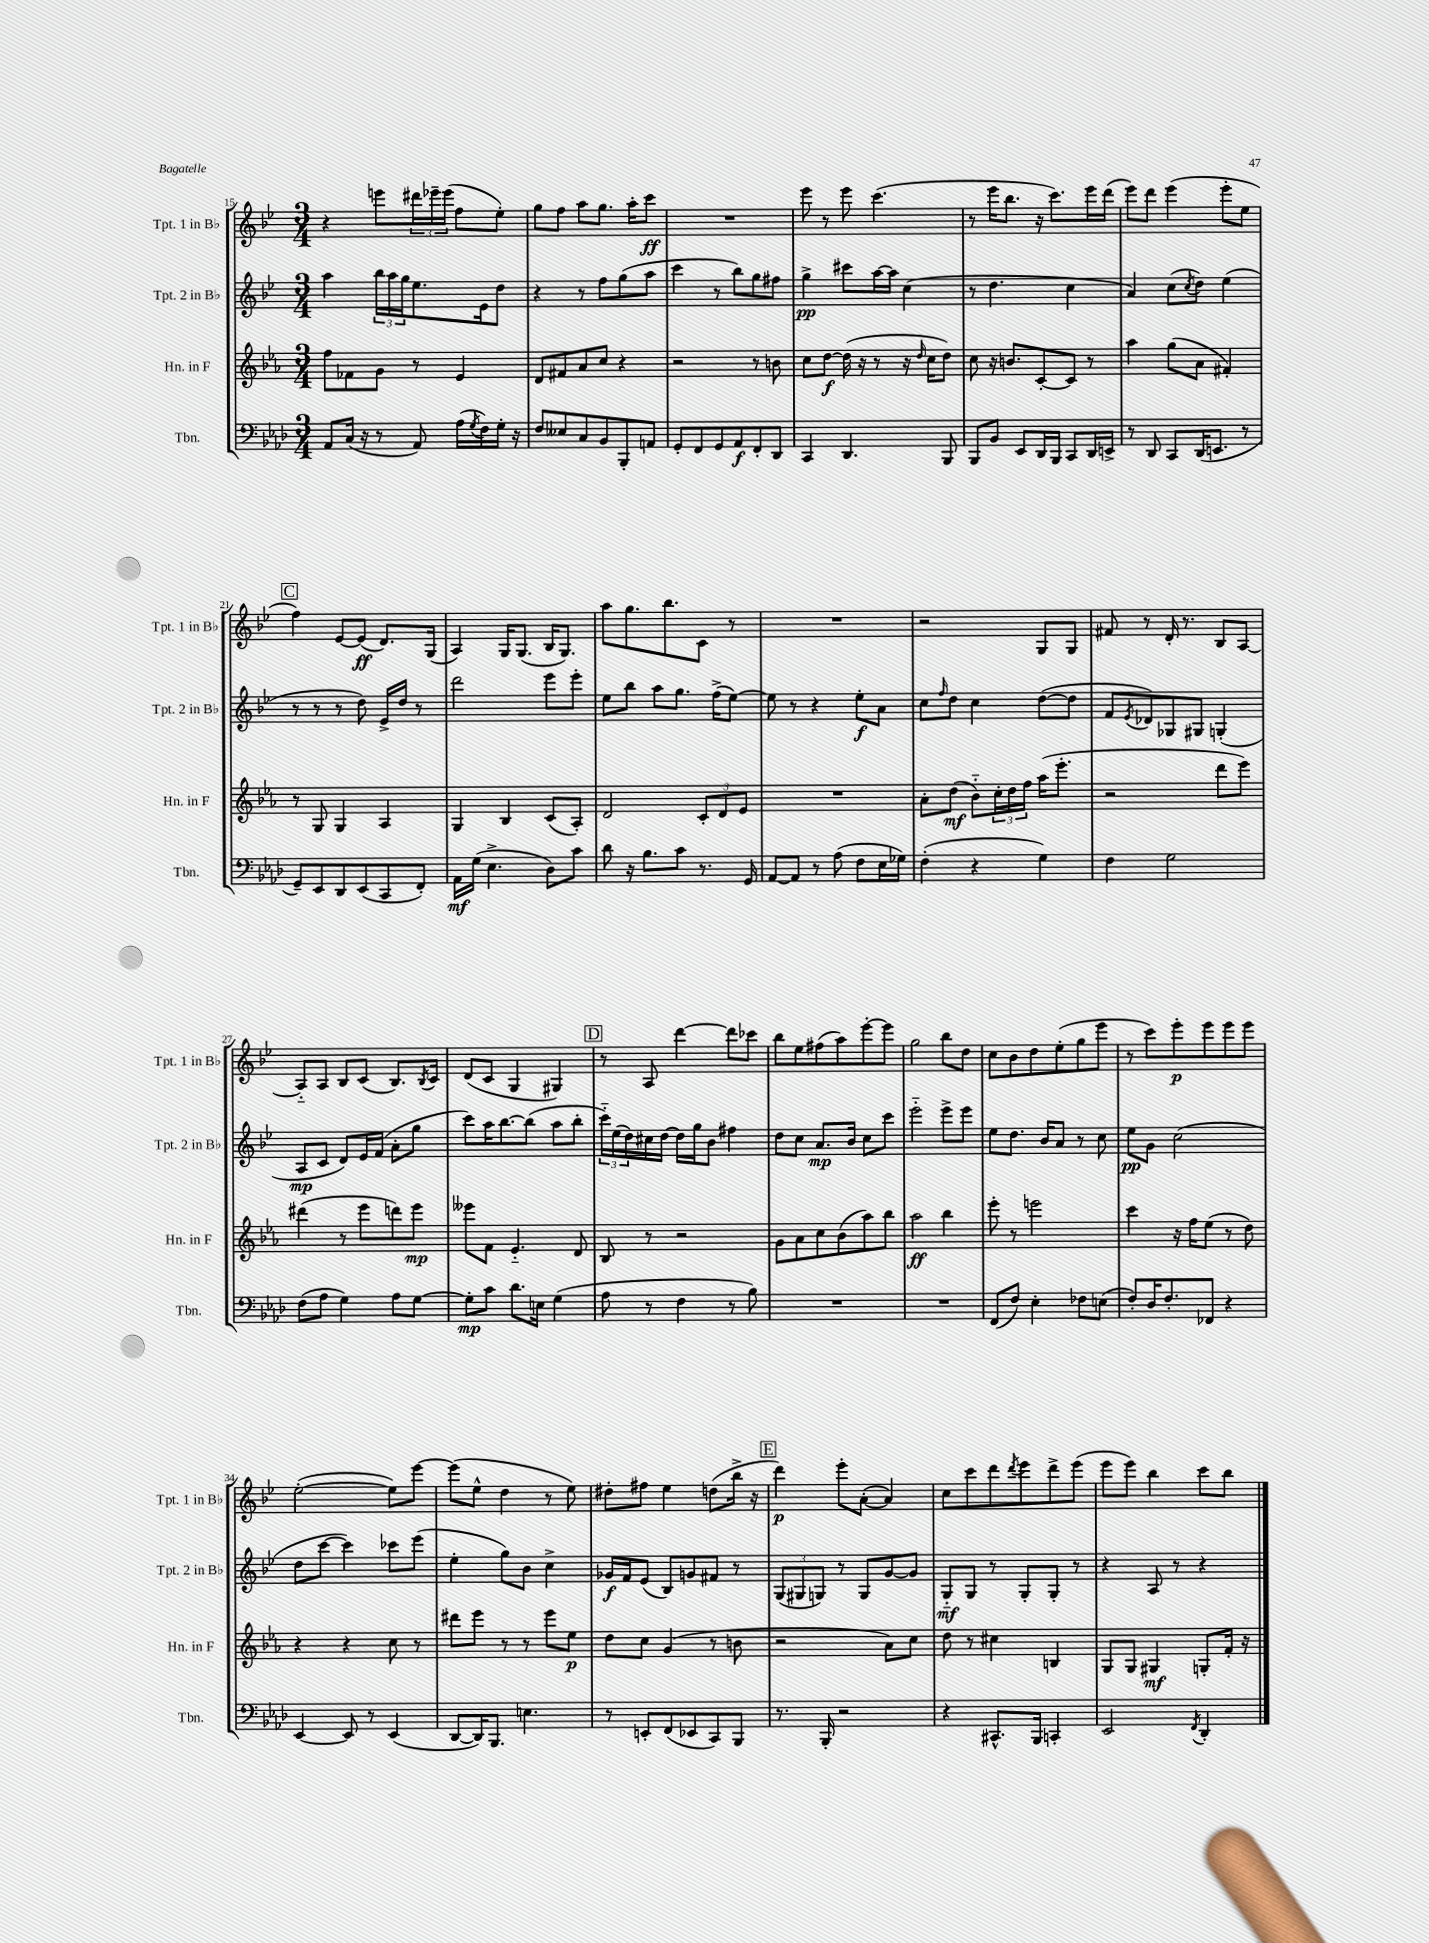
<<
\new StaffGroup <<
\new Staff = "s0" \with { instrumentName = "Tpt. 1 in Bb" shortInstrumentName = "Tpt. 1 in Bb" } {
    \clef treble \key bes \major \numericTimeSignature \time 3/4
    r4 e'''8 \tuplet 3/2 { dis'''16 ees'''16-- ees'''16( } f''8 ees''8-.) |
    g''8 f''8 a''8 g''8. a''16-. c'''8\ff |
    R2. |
    ees'''8 r8 ees'''8 c'''4.( |
    r8 ees'''16 bes''8. r16 c'''8.) ees'''16 d'''16( |
    ees'''8) d'''8 ees'''4( ees'''8-. ees''8 |
    \mark \markup { \box "C" } f''4) ees'8~ ees'8\ff( d'8.) g16( |
    a4) g16 g8.( bes16 g8.) |
    a''8 g''8. bes''8. c'8 r8 |
    R2. |
    r2 g8 g8 |
    fis'8 r8 d'16-. r8. bes8 a8~ |
    a8-_ a8 bes8 c'8( bes8.) \acciaccatura { bes8 } c'16 |
    d'8( c'8 g4 gis4) |
    \mark \markup { \box "D" } r8 a8 d'''4~ d'''8 ces'''8 |
    bes''8 ees''8 fis''8( a''8) ees'''8~-. ees'''8 |
    g''2 bes''8 d''8 |
    c''8 bes'8 d''8 ees''8-.( g''8 ees'''8 |
    r8 c'''8) ees'''8-.\p ees'''8 ees'''8 ees'''8 |
    ees''2~-.( ees''8) ees'''8~ |
    ees'''8( ees''8-^ d''4 r8 ees''8) |
    dis''8-. fis''8 ees''4 d''8( bes''16-> r16 |
    \mark \markup { \box "E" } d'''4\p) ees'''8-. a'8~-.( a'4) |
    c''8 c'''8 d'''8 \acciaccatura { d'''8 } ees'''8 d'''8-> ees'''8( |
    ees'''8 ees'''8) bes''4 c'''8 bes''8 \bar "|." |
}
\new Staff = "s1" \with { instrumentName = "Tpt. 2 in Bb" shortInstrumentName = "Tpt. 2 in Bb" } {
    \clef treble \key bes \major \numericTimeSignature \time 3/4
    a''4 \tuplet 3/2 { bes''16 a''16 g''16 } ees''8. ees'16 d''8 |
    r4 r8 f''8 g''8( a''8 |
    c'''4 r8 bes''8) g''8 fis''8 |
    g''4->\pp cis'''8 a''16~ a''16 c''4( |
    r8 d''4. c''4 |
    a'4) c''8( \acciaccatura { c''8 } d''8) ees''4( |
    \mark \markup { \box "C" } r8 r8 r8 d''8) ees'16-> d''16 r8 |
    d'''2 ees'''8 ees'''8-. |
    ees''8 bes''8 a''8 g''8. f''16->( ees''8~) |
    ees''8 r8 r4 ees''8-.\f a'8 |
    c''8 \grace { f''16 } d''8 c''4 d''8~( d''8 |
    f'8 \acciaccatura { ees'8 } des'8) ges8 gis8 g4-.( |
    a8\mp c'8 d'8) ees'16 f'16( a'8-. g''8 |
    c'''8) a''16 bes''8.~ bes''8( a''8 bes''8-. |
    \mark \markup { \box "D" } \tuplet 3/2 { c'''16-_) ees''16( d''16) } cis''16 d''16~ d''16 g''16 bes'8 fis''4 |
    d''8 c''8 a'8.\mp bes'16 c''8 c'''8 |
    ees'''2-_ ees'''8-> ees'''8 |
    ees''8 d''8. bes'16 a'8 r8 c''8 |
    ees''8\pp g'8 c''2( |
    d''8 c'''8~ c'''4) ces'''8 ees'''8( |
    ees''4-. g''8) bes'8 c''4-> |
    ges'16\f f'16 ees'8( bes8) g'8 fis'8 r8 |
    \mark \markup { \box "E" } \tuplet 3/2 { g8( gis8 g8) } r8 g8 g'8~ g'8 |
    g8-_\mf g8 r8 g8-. g8-. r8 |
    r4 a8 r8 r4 \bar "|." |
}
\new Staff = "s2" \with { instrumentName = "Hn. in F" shortInstrumentName = "Hn. in F" } {
    \clef treble \key ees \major \numericTimeSignature \time 3/4
    f''8 fes'8 g'8 r8 ees'4 |
    d'8 fis'8 aes'8 c''8 r4 |
    r2 r8 b'8 |
    c''8 d''8~\f d''16( r16 r8 r16 \grace { d''16 } c''16 d''8) |
    c''8 r16 b'8. c'8~-. c'8 r8 |
    aes''4 g''8( aes'8 fis'4-.) |
    \mark \markup { \box "C" } r8 g8 g4 aes4 |
    g4 bes4 c'8( aes8-.) |
    d'2 \tuplet 3/2 { c'8-. d'8 ees'8 } |
    R2. |
    aes'8-. d''8\mf( bes'8-_) \tuplet 3/2 { c''16-. d''16 f''16 } aes''16( ees'''8.-. |
    r2 d'''8 ees'''8) |
    dis'''4( r8 ees'''8 d'''8) ees'''8\mp |
    eeses'''8 f'8 ees'4.-_ d'8 |
    \mark \markup { \box "D" } bes8 r8 r2 |
    g'8 aes'8 c''8 bes'8( aes''8) bes''8 |
    aes''2\ff bes''4 |
    ees'''8-. r8 e'''2 |
    c'''4 r16 f''16 ees''8( r8 d''8) |
    r4 r4 c''8 r8 |
    dis'''8 ees'''8 r8 r8 ees'''8 ees''8\p |
    d''8 c''8 g'4( r8 b'8 |
    \mark \markup { \box "E" } r2 aes'8) c''8 |
    d''8 r8 cis''4 b4 |
    g8 g8 gis4\mf g8-. f'16-. r16 \bar "|." |
}
\new Staff = "s3" \with { instrumentName = "Tbn." shortInstrumentName = "Tbn." } {
    \clef bass \key aes \major \numericTimeSignature \time 3/4
    aes,8 c16( r16 r8 aes,8) aes16( \acciaccatura { g8 } f16) g16-. r16 |
    f8 eeses8 c8 bes,8 bes,,8-. a,8 |
    g,8-. f,8 g,8 aes,8\f f,8-. des,8 |
    c,4 des,4. bes,,8 |
    bes,,8 bes,8 ees,8 des,16 bes,,16 c,8 des,16 e,16-> |
    r8 des,8 c,8 des,16( e,8. r8 |
    \mark \markup { \box "C" } g,8--) ees,8 des,8 ees,8( c,8 f,8-.) |
    aes,16\mf g16( ees4.-> des8) c'8 |
    des'8 r16 bes8. c'8 r8. g,16 |
    aes,8~ aes,8 r8 aes8( f8 ees16 ges16) |
    f4-.( r4 g4) |
    f4 g2 |
    f8( aes8 g4) aes8 g8~ |
    g8-.\mp c'8 des'8. e16 g4( |
    \mark \markup { \box "D" } aes8 r8 f4 r8 bes8) |
    R2. |
    R2. |
    f,8( f8) ees4-. fes8 e8( |
    f8-.) des16 f8.-. fes,8 r4 |
    ees,4~ ees,8 r8 ees,4( |
    des,8~ des,16) bes,,8. e4. |
    r8 e,8-. f,8( ees,8 c,8) bes,,8 |
    \mark \markup { \box "E" } r8. bes,,16-. r2 |
    r4 cis,8.-^ bes,,16 c,4-. |
    ees,2 \acciaccatura { f,8 } des,4-. \bar "|." |
}
>>
>>
\layout { \context { \Score currentBarNumber = #15 } }
